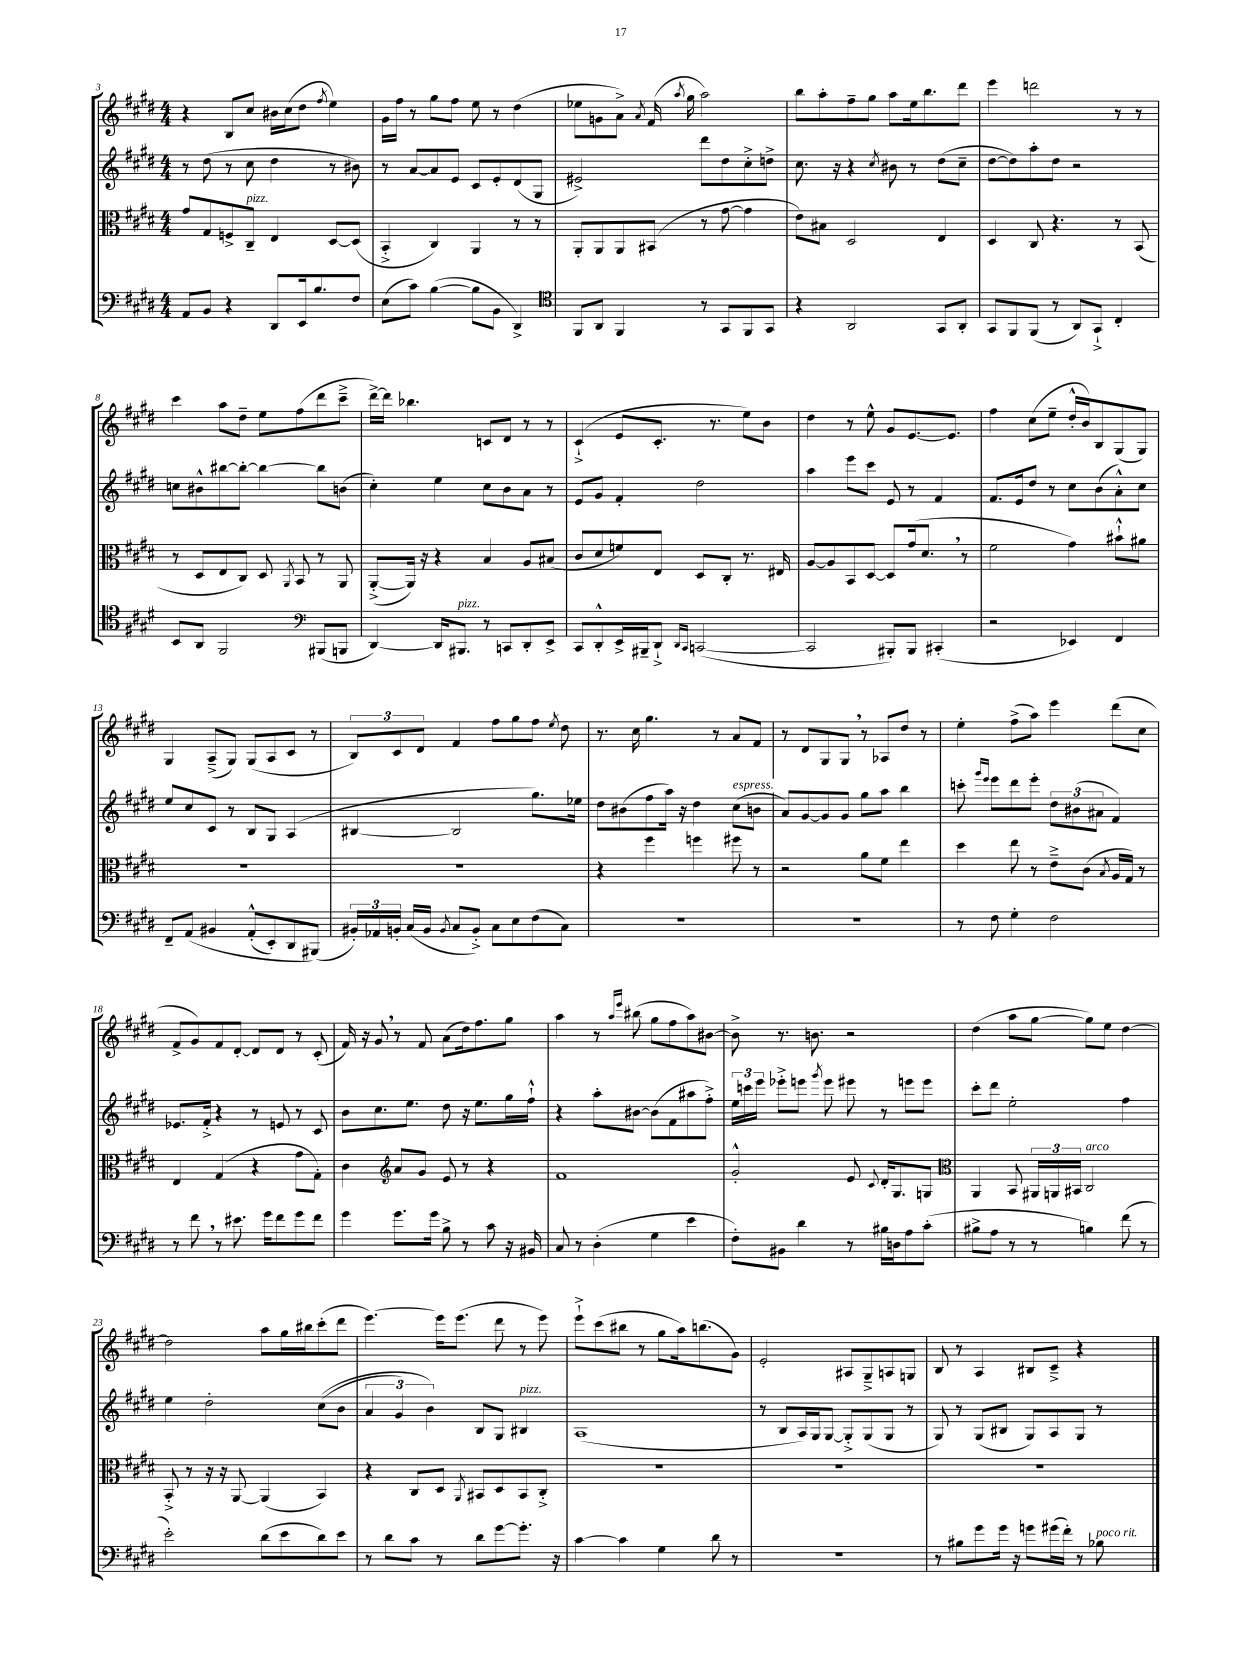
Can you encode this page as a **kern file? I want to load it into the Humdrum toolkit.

**kern	**kern	**kern	**kern
*part4	*part3	*part2	*part1
*staff4	*staff3	*staff2	*staff1
*clefF4	*clefC3	*clefG2	*clefG2
*k[f#c#g#d#]	*k[f#c#g#d#]	*k[f#c#g#d#]	*k[f#c#g#d#]
*M4/4	*M4/4	*M4/4	*M4/4
=3	=3	=3	=3
8AA/L	8g#/L	8r	4r
8BB/J	8G#/	(8dd#\	.
4r	8Fn^/	8r	8B/L
!	!LO:TX:a:i:t=pizz.	!	!
.	8C#~/J	8cc#\	8cc#/J
8DD#/L	4E/	4dd#\	16b#X\LL
.	.	.	(16cc#\J
16EE/k	.	.	8dd#\J
8.B/	.	.	.
.	.	.	8qff#/
.	[8D#/L	8r	4ee\)
8F#/J	(8D#/J]	8b#X\)	.
=4	=4	=4	=4
(8E\L	4BB'^/	8r	16g#\LL
.	.	.	16ff#\JJ
8c#\J)	.	[8a/L	8r
([4B\	4C#/)	8a/]	8gg#\L
.	.	8e/J	8ff#\J
8B\L]	4AA/	8c#/L	8ee\
8BB\J	.	8e'/	8r
4DD#^/)	8r	(8d#/	(4dd#\
.	8r	8G#/J	.
=5	=5	=5	=5
*clefC4	*	*	*
8FF#/L	8AA'/L	2e#X^/)	8ee-X\L
8AA/J	8AA/	.	8gn\
4FF#/	8AA/	.	8a^\J)
.	.	.	8qa/
.	(8BB#X/J	.	(16f#/
.	.	.	8qaa/
.	.	.	16gg#\
8r	8r	8ddd#\L	2aa\)
8GG#/L	[8g#\	8dd#\	.
8FF#/	4g#\]	8cc#'^\	.
8GG#/J	.	8ddn^\J	.
=6	=6	=6	=6
4r	8e\L)	8.cc#\	8bb\L
.	8B#X\J	.	8aa'\
.	.	16r	.
2AA/	2D#/	4r	8ff#~\
.	.	.	8gg#\J
.	.	8qcc#/	.
.	.	8b#X\	8aa\L
.	.	8r	16ee\k
.	.	.	8.bb\
8GG#/L	4E/	(8dd#\L	.
8AA'/J	.	8cc#~\J	8ddd#\J
=7	=7	=7	=7
8GG#/L	4D#/	[8dd#\L	4eee\
8FF#/	.	8dd#\])	.
(8FF#/J	8C#/	8aa'\	2dddn\
8r	4.r	8dd#\J	.
8AA/L)	.	2r	.
8GG#`^/J	.	.	.
4C#'/	8r	.	8r
.	(8BB/	.	8r
!!LO:LB:g=z
=8	=8	=8	=8
8BB/L	8r	8ccn\L	4ccc#\
8AA/J	8D#/L	8b#X^^\	.
2FF#/	8E/	[8bb#X\	8aa\L
.	8C#/J)	8bb#'\J_	8dd#~\J
.	8D#/	4bb#\_	8ee\L
.	8qAA/	.	.
.	8BB/	.	(8ff#\
*clefF4	*	*	*
(8BBB#X/L	8r	8bb#\L]	8ddd#\
8BBBn/J	8AA/	(8bn\J	8ccc#~^\J
=9	=9	=9	=9
[4DD#/)	([8AA'^/L	4cc#'\)	[16ddd#^\LL)
.	.	.	16ddd#\JJ]
.	16AA/Jk])	.	4.bb-X\
.	16r	.	.
16DD#/KL]	4r	4ee\	.
!LO:TX:a:i:t=pizz.	!	!	!
8.BBB#X/J	.	.	.
8r	4B/	8cc#\L	8cn/L
8CCn/L	.	8b\	8d#/J
8DD#'/	8A/L	8a\J	8r
8EE^/J	(8B#X/J	8r	8r
=10	=10	=10	=10
8CC#/L	8c#/L	8e/L	(4c#`^/
8DD#'^^/	8d#/	8g#/J	.
16EE^/L	8fn/)	4f#'/	8e/L
16BBB#X~/J	.	.	.
8DD#`^/J	8E/J	.	8.c#'/J
16qqDD#/LL	.	.	.
16qqCC#/JJ	.	.	.
([2CCn/	8D#/L	2dd#\	.
.	.	.	8.r
.	8C#'/J	.	.
.	8.r	.	8ee\L)
.	.	.	8b\J
.	16E#X/	.	.
=11	=11	=11	=11
2CC/]	[8A/L	4aa\	4dd#\
.	8A/]	.	.
.	8BB/	8eee\L	8r
.	[8D#/J	8ccc#\J	8ee^^\
8BBB#X'/L)	8D#/L]	8e/	8g#/L
8BBB#/J	(16g#/k	8r	[8.e/
.	8.d#,/J	.	.
(4CC#X'/	.	4f#/	.
.	.	.	8.e/J]
.	8r	.	.
=12	=12	=12	=12
2r	2f#\	8.f#/L	4ff#\
.	.	16e/k	.
.	.	8dd#/J	(8cc#\L
.	.	8r	8ee~\J
4EE-X/)	4g#\)	8cc#\L	16dd#'^^/LL
.	.	.	16b/J)
.	.	(8b\	8B/
4FF#/	8b#X`^^\L	8a'^^\)	(8G#/
.	8a#X\J	8cc#\J	8G#/J)
!!LO:LB:g=z
=13	=13	=13	=13
8FF#~/L	1r	8ee/L	4G#/
(8AA/J	.	8cc#/	.
4BB#X/	.	8c#/J	(8A~^/L
.	.	8r	8G#/J)
(8AA'^^/L	.	8B/L	(8G#/L
8EE'/)	.	8G#/J	8A/
8DD#/	.	(4A/	8c#/J
(8BBB#X/J)	.	.	8r
=14	=14	=14	=14
24BB#X'/LL)	1r	[4B#X/	12B/L)
24AA-X/	.	.	.
24BBn'/JJ	.	.	12c#/
(16C#/LL	.	.	.
.	.	.	12d#/J
16BB/JJ	.	.	.
8qBB/	.	.	.
8C#/L	.	2B#/]	4f#/
8BB'^/J)	.	.	.
8C#\L	.	.	8ff#\L
8E\	.	.	8gg#\
(8F#\	.	8.gg#\L)	8ff#\J
.	.	.	8qee/
8C#\J)	.	.	8dd#\
.	.	16ee-X\Jk	.
=15	=15	=15	=15
1r	4r	8dd#\L	8.r
.	.	(8b#X\	.
.	.	.	16cc#\
.	4ff#\	8ff#\	4.gg#\
.	.	16aa\Jk)	.
.	.	16r	.
.	4ffn\	4dd#\	.
.	.	.	8r
!	!	!LO:TX:a:i:t=espress.	!
.	8ff#X\	(8cc#\L	8a/L
.	8r	8bn\J	8f#/J
=16	=16	=16	=16
1r	2r	8a/L)	8r
.	.	[8g#/	8d#/L
.	.	8g#/]	8G#/
.	.	8g#/J	8G#,/J
.	8a\L	8gg#\L	8r
.	8f#\J	8aa\J	8A-X/L
.	4ee\	4bb\	8dd#/J
.	.	.	8r
=17	=17	=17	=17
8r	4dd#\	8cccn'\	4ee'\
.	.	16qqggg#/LL	.
.	.	16qqeee/JJ	.
8F#\	.	8eee\L	.
4G#'\	8ee\	8ddd#\	(8ff#^\L
.	8r	8eee'\J	8aa\J)
2F#\	8e~^\L	12dd#\L	4eee\
.	.	(12b#X\	.
.	(8c#\J	.	.
.	.	12a#X\J	.
.	8qB/	.	.
.	16A/LL	4f#/)	(8ddd#\L
.	16G#/JJ)	.	.
.	8r	.	8cc#\J
!!LO:LB:g=z
=18	=18	=18	=18
8r	4E/	8.e-X/L	8f#^/L
8f#,\	.	.	8g#/)
.	.	16f#'^/Jk	.
8r	(4G#/	4r	8f#/
8.e#X\	.	.	[8d#'/J
.	4r	8r	8d#/L]
16g#\KL	.	.	.
8f#\	.	8en/	8d#/J
8g#\	8g#\L	8r	8r
8f#\J	8G#'\J)	8c#/	(8c#'/
=19	=19	=19	=19
4g#\	4c#\	8b\L	16f#/)
.	.	.	16r
.	.	8.cc#\	8g#,/
*	*clefG2	*	*
8.g#\L	8a/L	.	8r
.	.	8.ee\J	.
.	8g#/J	.	8f#/
16g#\Jk	.	.	.
8B^\	8e/	8dd#\	(8a\L
8r	8r	16r	16dd#\k)
.	.	8.ee\L	8.ff#\
8c#\	4r	.	.
16r	.	16gg#\L	8gg#\J
16BB#X/	.	16ff#`^^\JJ	.
=20	=20	=20	=20
8C#/	1f#	4r	4aa\
8r	.	.	.
(4D#'\	.	8aa'\L	8r
.	.	.	16qqaa/LL
.	.	.	16qqeee/JJ
.	.	[8b#X\J	(8bb#X\
4G#\	.	(8b#\L]	8gg#\L
.	.	8f#\	8ff#\
4e\	.	8aa#X\	8aa\)
.	.	8ff#'^\J)	[8b#X\J
=21	=21	=21	=21
8F#'\L)	2g#'^^/	24ee\LL	8b#^\]
.	.	24cccn\	.
.	.	24eee\JJ	.
8BB#X\J	.	8eee-X'^\L	8.r
4d#\	.	8eeen\J	.
.	.	.	8.bn\
.	.	8qggg#/	.
.	.	8eee\	.
8r	8e/	8eee#X\	2r
.	8qqc#/	.	.
16B#X\LL	16d#'/KL	8r	.
16Dn\J	8.G#/	.	.
8A\	.	8eeen\L	.
(8c#'\J	8Gn/J	8eee\J	.
=22	=22	=22	=22
*	*clefC3	*	*
8B#X^\L	4AA/	8ccc#'\L	(4dd#\
8A\J	.	8ddd#\J	.
8r	8BB/	2ee'\	8aa\L
8r	24AA#X/LL	.	[8gg#\J
.	24AAn/	.	.
.	24BB#X/JJ	.	.
!	!LO:TX:a:i:t=arco	!	!
4Bn\)	2C#/	.	8gg#\L])
.	.	.	8ee\J
(8f#\	.	4ff#\	[4dd#\
8r	.	.	.
!!LO:LB:g=z
=23	=23	=23	=23
2e'\)	8BB'^/	4ee\	2dd#\]
.	8r	.	.
.	16r	2dd#'\	.
.	16r	.	.
.	[8AA/	.	.
(8d#\L	(4AA/]	.	8aa\L
8e\	.	.	16gg#\L
.	.	.	16bb#X\J
8d#\)	4BB/)	((8cc#\L	(8ccc#'\
8e\J	.	8b\J	8ddd#\J
=24	=24	=24	=24
8r	4r	6a/	[4.eee\)
8d#\L	.	.	.
.	.	6g#/)	.
8c#\J	8C#/L	.	.
.	.	6b\)	.
8r	8D#/J	.	16eee\KL]
.	.	.	(8.eee\J
.	8qAA/	.	.
8d#\L	8BB#X/L	8B/L	.
[8g#\	8D#/	8G#/J	8ddd#\
!	!	!LO:TX:a:i:t=pizz.	!
8.g#'\J]	8BB#/	4B#X/	8r
.	8C#'^/J	.	8eee\)
16r	.	.	.
=25	=25	=25	=25
[4c#\	1r	(1A	8eee`^\L
.	.	.	(8ccc#\
4c#\]	.	.	8bb#X\J
.	.	.	8r
4G#\	.	.	8gg#\L
.	.	.	16aa\k)
.	.	.	(8.bbn\
8d#\	.	.	.
8r	.	.	8g#\J)
=26	=26	=26	=26
1r	1r	8r	2e'/
.	.	8B/L	.
.	.	16A/L)	.
.	.	16G#/J	.
.	.	[8G#/J	.
.	.	8G#'^/L]	8A#X/L
.	.	(8G#/	8G#~^/
.	.	8G#/J	8An/
.	.	8r	8Gn/J
=27	=27	=27	=27
8r	1r	8G#/)	8B/
8B#X\L	.	8r	8r
8g#\	.	(8G#/L	4A/
16g#\Jk	.	8B#X/J	.
16r	.	.	.
8gn\L	.	8G#/L)	8B#X/L
(16g#X\L	.	8A/	8c#~^/J
16f#'\JJ)	.	.	.
8r	.	8G#/J	4r
!LO:TX:a:i:t=poco rit.	!	!	!
8B-X\	.	8r	.
==	==	==	==
*-	*-	*-	*-
